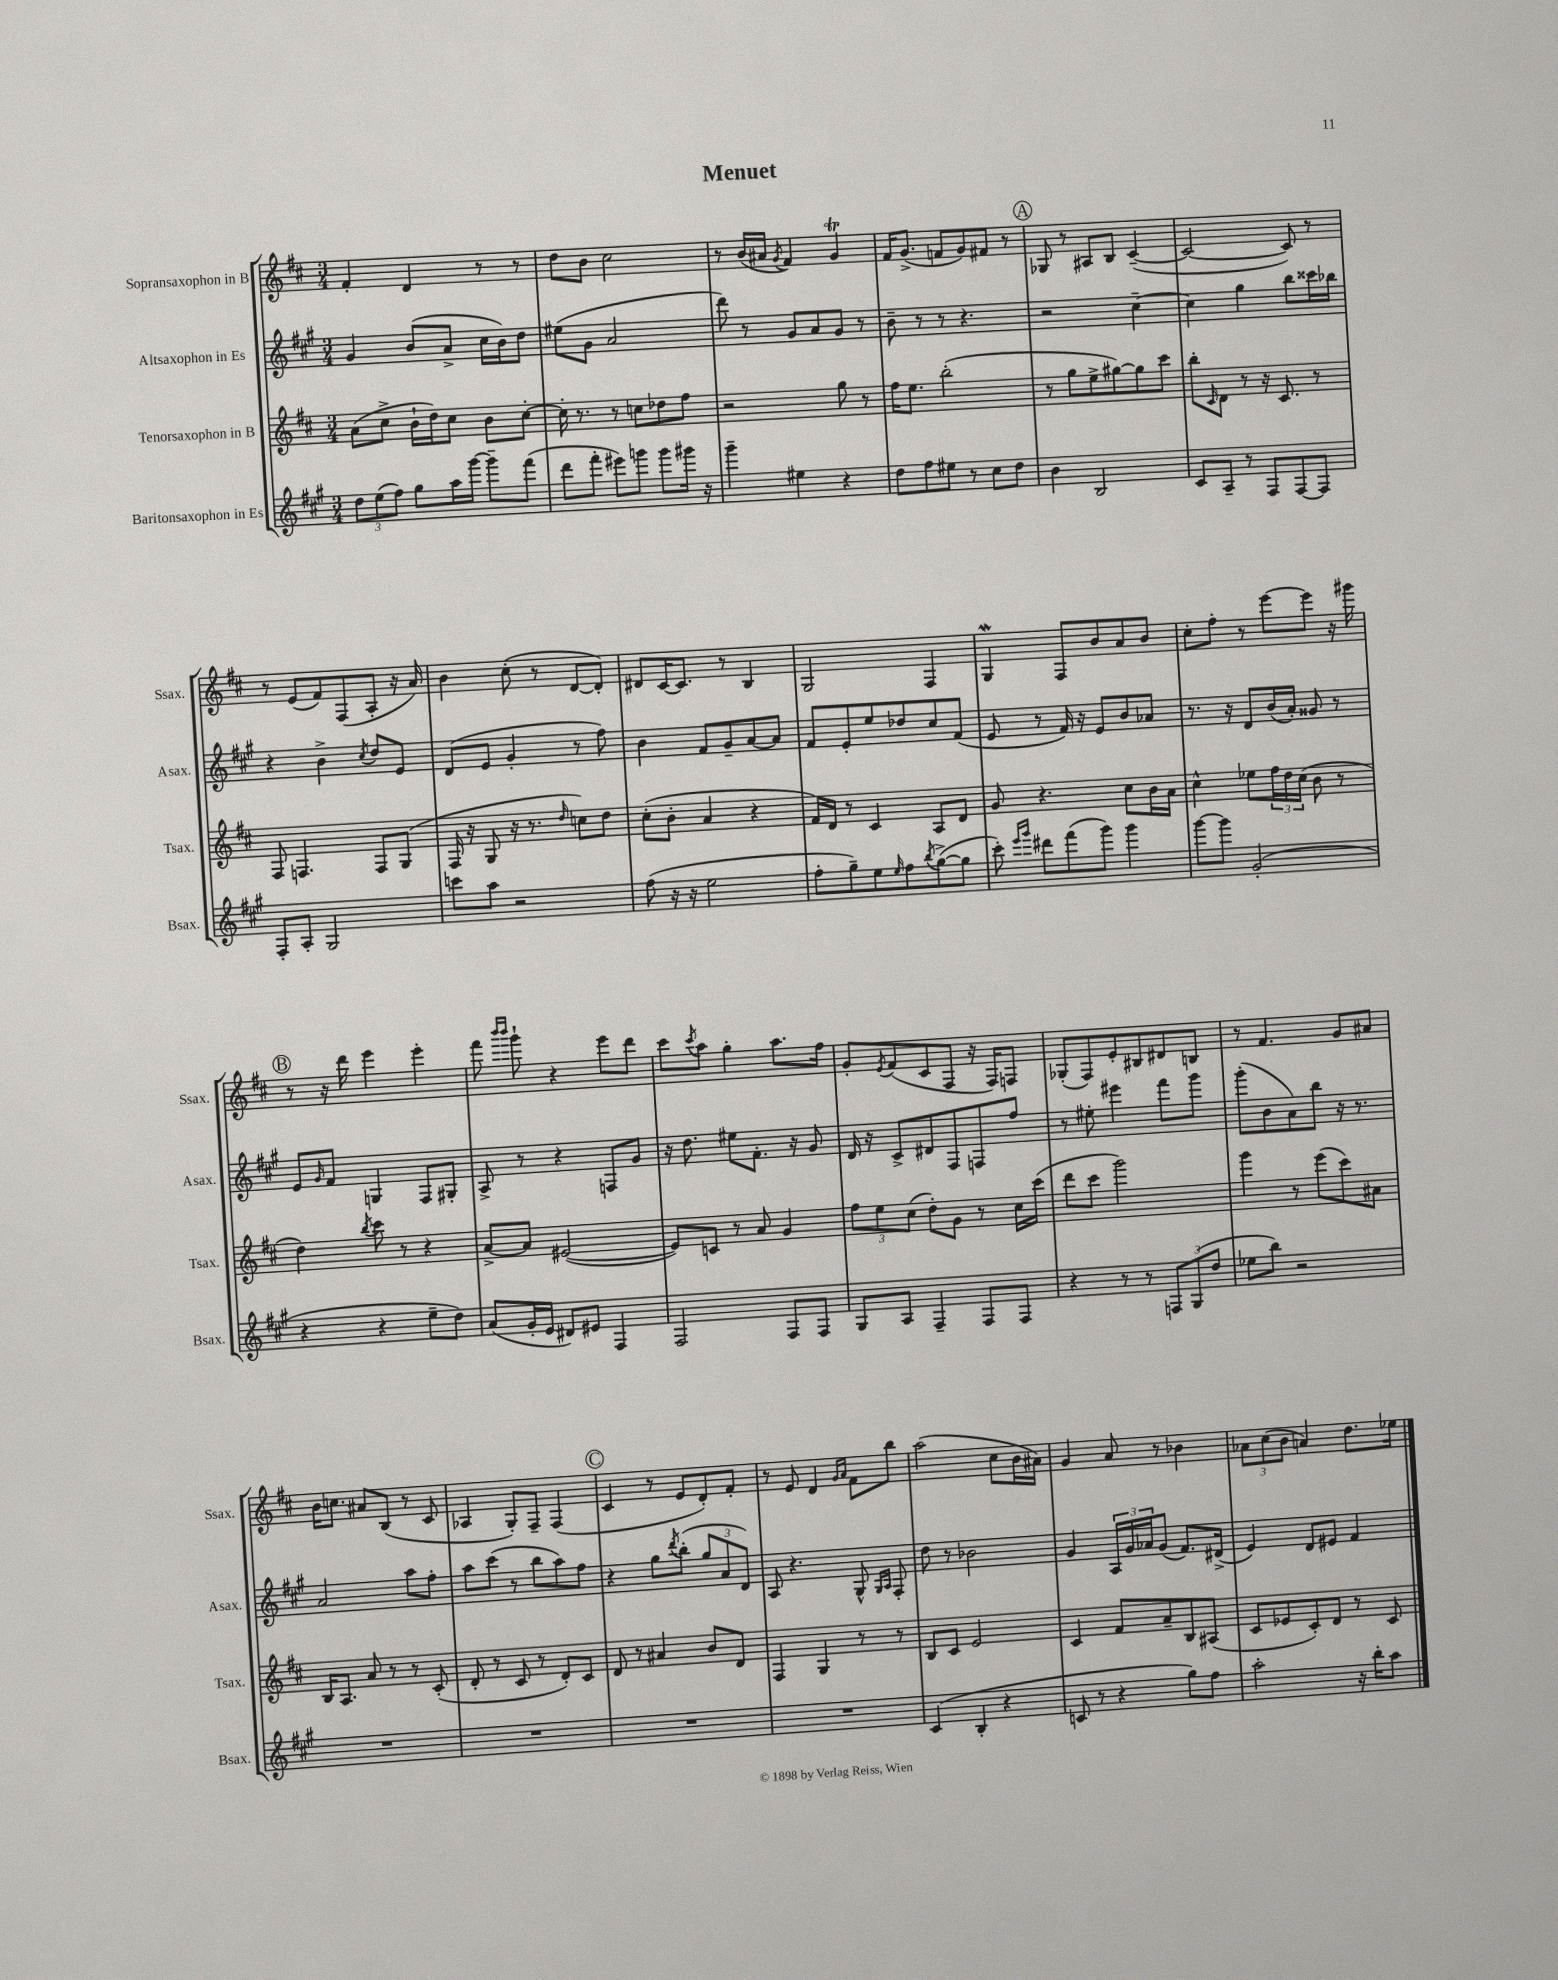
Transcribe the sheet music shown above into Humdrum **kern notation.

**kern	**kern	**kern	**kern
*staff4	*staff3	*staff2	*staff1
*clefG2	*clefG2	*clefG2	*clefG2
*k[f#c#g#]	*k[f#c#]	*k[f#c#g#]	*k[f#c#]
*M3/4	*M3/4	*M3/4	*M3/4
12dd\L	(8a\L	4g#/	4f#'/
(12ee\	.	.	.
.	8cc#^\J	.	.
12ff#\J)	.	.	.
8gg#\L	16b`\LL	(8b/L	4d/
.	16dd\J)	.	.
16aa\L	8cc#\J	8a^/J	.
[16ggg#\JJ	.	.	.
8ggg#~\]L	8b\L	16cc#\LL	8r
.	.	16b\J)	.
(8fff#\J	[8cc#'\J	8dd\J	8r
=	=	=	=
8ddd\L	16cc#'\]	(8ee#\L	8dd\L
.	8.r	.	.
8fff#'\J	.	8g#\J	8b\J
8eee#\L)	8r	2a/	2cc#\
8ggg\J	8cc\L	.	.
8ggg\L	8dd-\	.	.
16ggg#\Jk	8ff#\J	.	.
16r	.	.	.
=	=	=	=
4ggg#~\	2r	8ddd\)	8r
.	.	8r	(16b/LL
.	.	.	16a#/JJ
.	.	.	8qg/
4ee#\	.	8g#/L	4f#/)
.	.	8a/	.
4r	8gg\	8g#/J	4g/
.	8r	8r	.
=	=	=	=
8dd\L	16ff#\LK	8b~\	16f#/LK
.	8.ee\J	.	(8.g^/J
8ff#\	.	8r	.
8ee#\J	(2bb'\	8r	8f/L
8r	.	4.r	8g/)
8cc#\L	.	.	8f#/J
8dd\J	.	.	8r
=	=	=	=
4b\	8r	2r	8G-/
.	8gg\L	.	8r
2B/	8ee^\	.	8A#/L
.	[8gg#\)	.	8B/J
.	8gg#\]	[4cc#~\	([4c#~/
.	8ccc#\J	.	.
=	=	=	=
8c#/L	8bb'\L	4cc#\]	2c#/_
.	16qqc#/	.	.
8A~/J	8d\J	.	.
8r	8r	4gg#\	.
8F#/L	16r	.	.
.	8.c#/	.	.
[8F#/	.	8bb\L	8c#/])
8F#/]J	8r	16ccc##\L	8r
.	.	16bb-\JJ	.
=	=	=	=
8F#'/L	8F#/	4r	8r
8A'/J	4.F/	.	(8e/L
2G#/	.	4b^\	8f#/)
.	.	.	(8F#/
.	.	8qcc#/	.
.	8F/L	8dd/L	8A'/J
.	(8G/J	8e/J	16r
.	.	.	16a/)
=	=	=	=
8ccc\L	16F#/	(8d/L	4b\
.	16r	.	.
8aa\J	8G/	8e/J	.
2r	16r	4g#'/	(8cc#'\
.	8.r	.	.
.	.	.	8r
.	16qqdd/	.	.
.	8cc\L)	8r	[8d/L
.	8dd\J	8ff#\)	8d'/]J)
=	=	=	=
(8ff#\	(8cc#'\L	4b\	8d#/L
16r	8b'\J	.	[16c#/K
16r	.	.	8.c#/]J
2ee\	4a/	8f#/L	.
.	.	8g#~/	8r
.	4r	[8a/	4B/
.	.	8a/]J	.
=	=	=	=
8ff#'\L	16f#/LL)	8f#/L	2G/
.	16d/JJ	.	.
8gg#~\)	8r	8e'/	.
8ee\	4c#/	8ee/	.
16qqee/	.	.	.
8ff#\	.	8dd-/	.
8qbb/	.	.	.
([8gg#^\	8A/L	8cc#/	4F#/
8gg#\]J	8d/J	(8f#/J	.
=	=	=	=
8ccc#'\)	8g/	8e/	4G/
16qqeee/LL	.	.	.
16qqggg#/JJ	.	.	.
8ddd#\L	4.r	8r	.
(8fff#\	.	16f#/)	8F#/L
.	.	16r	.
8ggg#\J)	.	8e/L	8b/
4ggg#\	8cc#\L	8b/	8a/
.	16b\L	8a-/J	8b/J
.	16a\JJ	.	.
=	=	=	=
[8ggg#\L	4cc#^^\	8.r	8cc#'\L
8ggg#\]J	.	.	8ff#'\J
.	.	16r	.
(2g#'/	8ee-\L	8d/L	8r
.	24ff#\L	(16b/L	[8eee\L
.	24dd\	.	.
.	.	16a'/JJ)	.
.	(24cc#\JJ	.	.
.	8b\	8g##/	8eee\]J
.	8r	8r	16r
.	.	.	16ggg#\
=	=	=	=
4r	4dd\)	8e/L	8r
.	.	16qqg#/	.
.	.	8f#/J	16r
.	.	.	16ddd\
.	8qbb/	.	.
4r	8ccc#\	4G/	4eee\
.	8r	.	.
8ee~\L	4r	8F#/L	4eee'\
8dd\J)	.	8G#'/J	.
=	=	=	=
(8a/L	[8a^/L	8A^/	8fff#\
.	.	.	16qqbbb/LL
.	.	.	16qqbbb/JJ
16g#'/L	8a/]J	8r	8ggg`\
16e/JJ	.	.	.
8d#/L)	([2e#/	4r	4r
8e#/J	.	.	.
4F#/	.	8F/L	8eee\L
.	.	8g#/J	8ddd\J
=	=	=	=
2F#/	8e#/]L)	16r	8ccc#\L
.	.	8.dd\	.
.	.	.	8qccc#/
.	8c/J	.	8aa\J
.	8r	8ee#\L	4gg'\
.	8a/	8.f#'\J	.
8F#/L	4g/	.	8.aa\L
.	.	16r	.
8F#/J	.	8g#/	.
.	.	.	16ff#\Jk
=	=	=	=
8G#/L	12ff#\L	16d/	8g'/L
.	.	16r	.
.	12ee\	.	.
.	.	.	8qe/
8A/J	.	8c#^/L	(8f#/
.	(12cc#\J	.	.
4F#~/	8dd'\L)	8d#/	8c#/
.	8g\J	8F#/	8F#/J
8F#/L	8r	8F/	16r
.	.	.	16F#/LK)
8F#/J	16cc#\LL	8ff#/J	8F/J
.	(16ccc#\JJ	.	.
=	=	=	=
4r	8ddd\L	8r	(8G-'/L
.	8ccc#\J	8ee#'\	8F#/)
8r	2ggg\)	4eee#\	8e'/
8r	.	.	8B#/
12F/L	.	8fff#\L	8d#/
(12G#/	.	.	.
.	.	8ggg#\J	8B/J
12dd/J	.	.	.
=	=	=	=
8ee-\L	4ggg\	(8ggg#'\L	8r
8bb\J)	.	8b\	4.f#/
2r	8r	8a\)	.
.	(8eee\L	8bb\J	.
.	8ccc#\)	16r	8g/L
.	.	8.r	.
.	8a#\J	.	8a#/J
=	=	=	=
2.r	16B/LK	2a/	16b\LK
.	8.A/J	.	8.cc\J
.	8a/	.	8a#/L
.	8r	.	(8B/J
.	8r	8aa\L	8r
.	(8c#'/	8ff#'\J	8c#/
=	=	=	=
2.r	8d'/	8aa\L	4A-/
.	8r	(8ccc#\J	.
.	8c#/	8r	8G'/L)
.	8r	8bb\L	8F#~/J
.	8d'/L)	8aa\)	(4F#/
.	8c#/J	8ff#\J	.
=	=	=	=
2.r	8d/	4r	4c#/
.	8r	.	.
.	4a#/	8gg#\L	8r
.	.	8qddd/	.
.	.	(8bb'\J	8e/L
.	8b/L	12gg#/L	8d'/)
.	.	12a/	.
.	8d/J	.	8f#'/J
.	.	12d/J)	.
=	=	=	=
2.r	4F#/	8A/	8r
.	.	4.r	8e/
.	4G/	.	4d/
.	.	.	16qqg/LL
.	.	.	16qqa/JJ
.	8r	8G#^^/	8f#\L
.	.	16qqG#/LL	.
.	.	16qqA/JJ	.
.	8r	8F#'/	8bb\J
=	=	=	=
(4c#/	8B/L	8dd\	(2aa\
.	8c#/J	8r	.
4B'/	2e/	2b-\	.
4r	.	.	8cc#\L
.	.	.	16b\L
.	.	.	16a#\JJ)
=	=	=	=
8c/	4c#/	4g#/	4g/
8r	.	.	.
4r	8f#/L	24A/LL	8a/
.	.	24g#/	.
.	.	24a-/J	.
.	8a~/	(8g#/J	8r
8gg#\L)	8B/	8.f#/L)	4b-\
8ff#\J	(8A#/J	.	.
.	.	(16d#^/Jk	.
=	=	=	=
2aa'\	8c#/L	4e/)	12a-\L
.	.	.	(12cc#\
.	8e-/	.	.
.	.	.	12b\J
.	8c#'/)	8d/L	4a/)
.	8d/J	8e#/J	.
16r	8r	4f#/	8.dd\L
16bb'\LK	.	.	.
8aa\J	8c#/	.	.
.	.	.	16ee-\Jk
==	==	==	==
*-	*-	*-	*-
